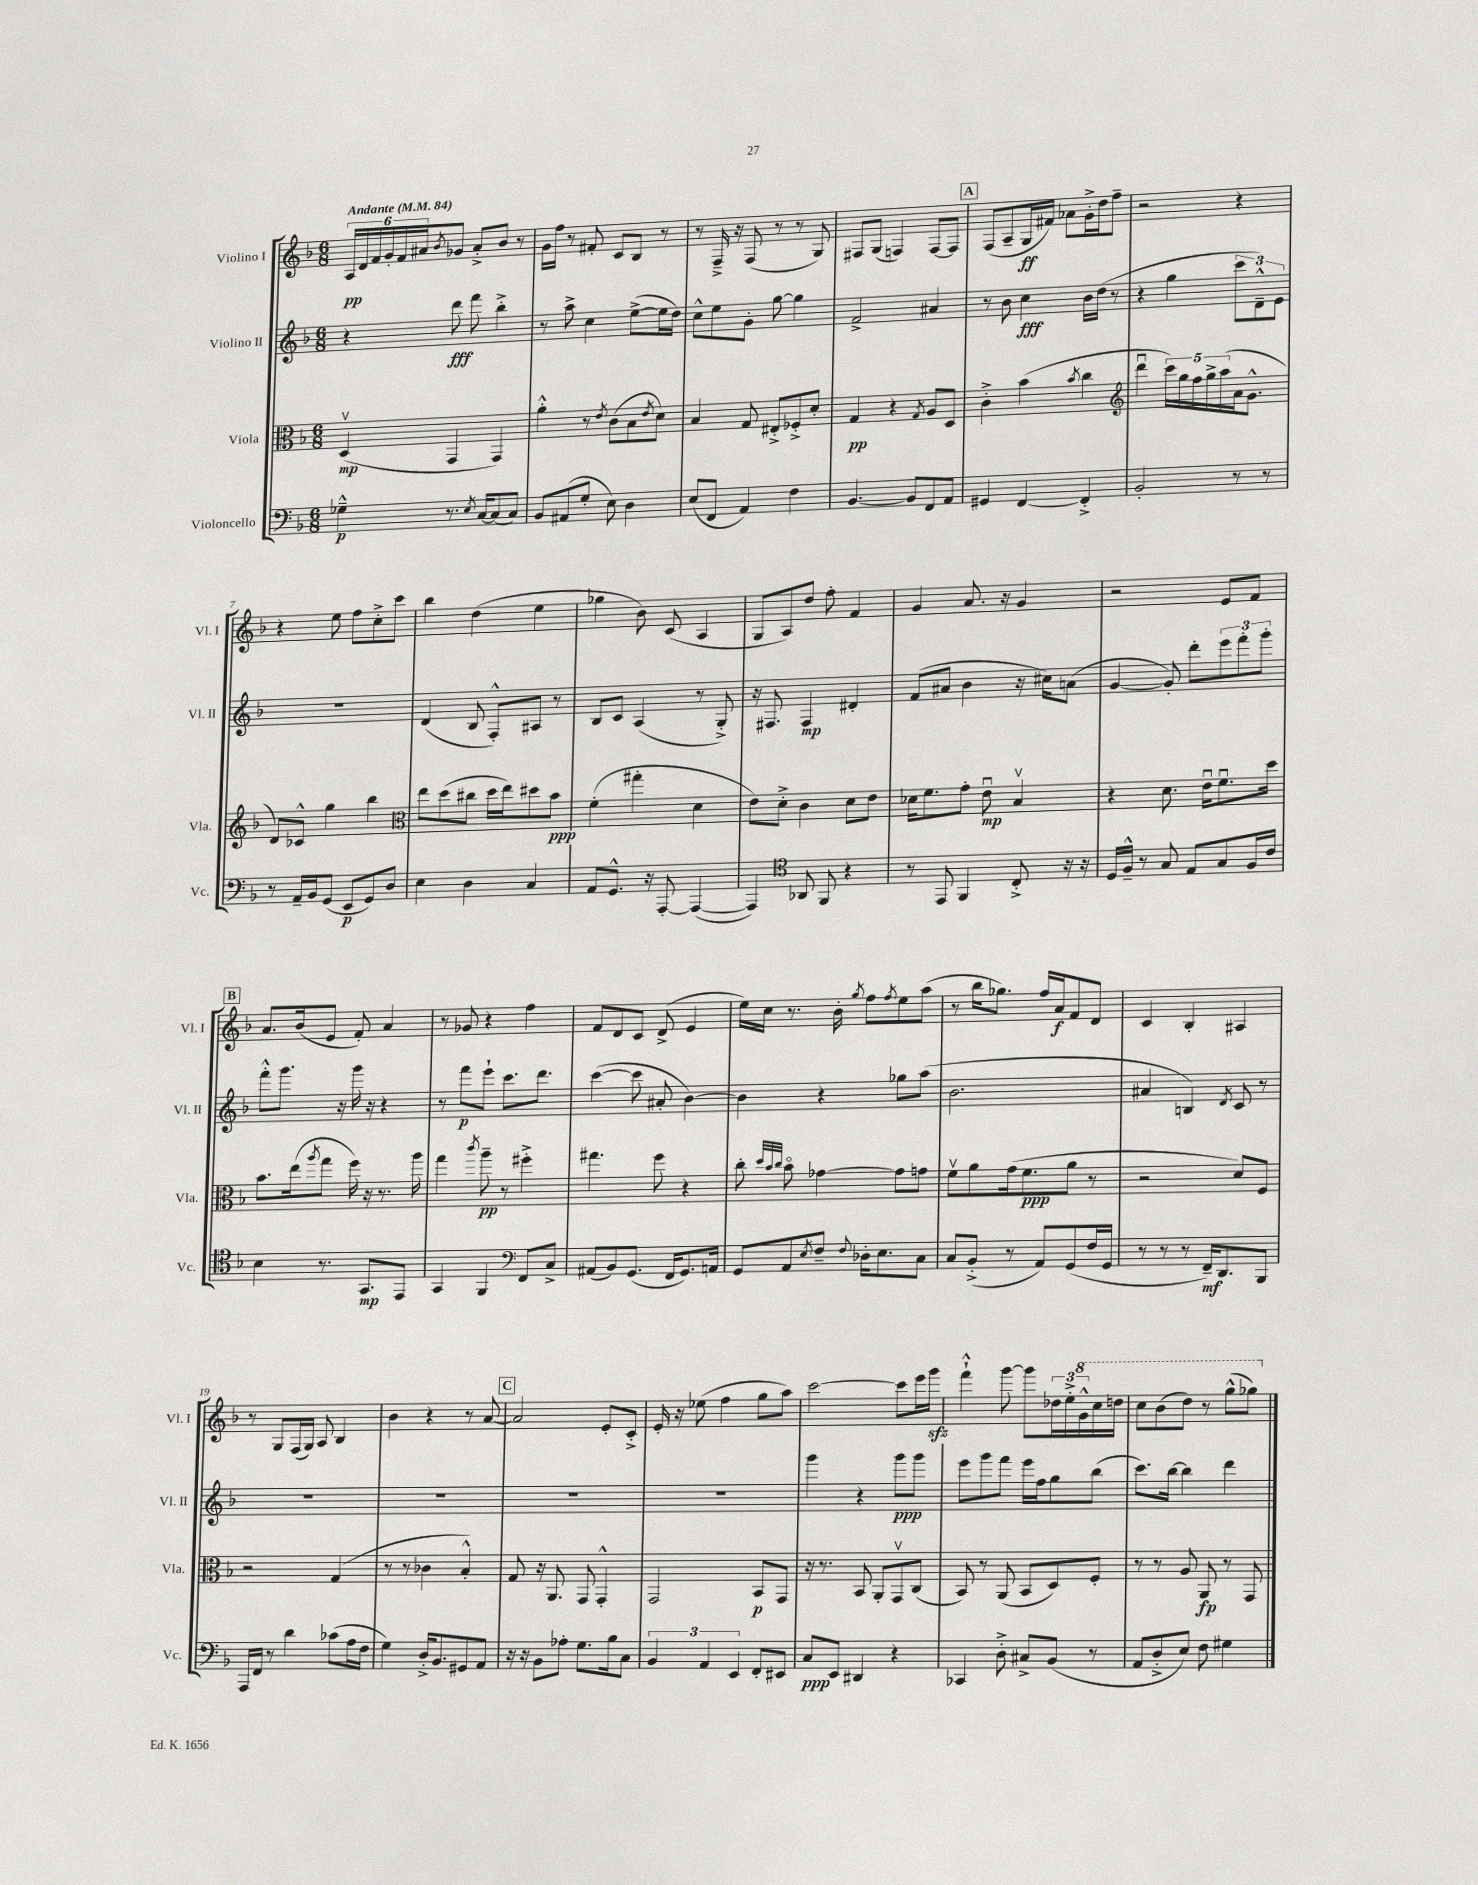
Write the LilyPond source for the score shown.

<<
\new StaffGroup <<
\new Staff = "s0" \with { instrumentName = "Violino I" shortInstrumentName = "Vl. I" } {
    \clef treble \key f \major \numericTimeSignature \time 6/8 \tempo "Andante" 4 = 84
    \tuplet 6/4 { a16\pp d'16 f'16 g'16-. f'16 ais'16 } \acciaccatura { bes'8 } ges'8 ais'8-.-> bes'8 r8 |
    g'16 f''16 r8 fis'8-. c'8 bes8 r8 |
    r8 f16---> r16 f8( r8 r8 g8) |
    fis8 g8( f4) f8~ f8 |
    \mark \markup { \box "A" } f8( a8-- g16\ff fis'16) aes'8 g'16-.-> d''16 f''8-- |
    r2 r4 |
    r4 e''8 f''8 c''8-.-> c'''8 |
    bes''4 d''4( e''4 |
    ges''4 bes'8) c'8( a4 |
    g8 a8) d''8 f''8-. f'4 |
    g'4 a'8. r16 g'4 |
    r2 e'8 f'8 |
    \mark \markup { \box "B" } a'8. bes'16( e'8 f'8-.) a'4 |
    r8 ges'8 r4 f''4 |
    f'8 d'8 c'8 d'8->( e'4 |
    e''16) c''16 r8. bes'16-. \acciaccatura { g''8 } f''8 \acciaccatura { f''8 } e''8 a''8( |
    r8 bes''16 ges''8.) f''16 a'16\f f'8 d'8 |
    c'4 bes4-. ais4 |
    r8 g8 f16( g16) a8 bes4 |
    bes'4 r4 r8 a'8~ |
    \mark \markup { \box "C" } a'2 e'8-. c'8-.-> |
    e'16-. r16 ees''8( f''4 g''8 a''8) |
    c'''2~ c'''8 e'''16 g'''16\sfz |
    f'''4-!-^ g'''8~ g'''8 \tuplet 3/2 { des''16 e''16-.-> \ottava #1 g''16-^ } c'''16 d'''!16 |
    c'''8 bes''8( d'''8) r8 g'''8-^( ges'''8) \ottava #0 \bar "|." |
}
\new Staff = "s1" \with { instrumentName = "Violino II" shortInstrumentName = "Vl. II" } {
    \clef treble \key f \major \numericTimeSignature \time 6/8
    r4 d'''8\fff f'''8 bes''4-.-> |
    r8 a''8-> c''4 e''8~->( e''16 d''16) |
    c''8-^ e''8 g'8-. g''8~ g''4 |
    f'2-> ais'4 |
    \mark \markup { \box "A" } r8 bes'8 c''4\fff bes'16 d''16( r8 |
    r4 g''4 \tuplet 3/2 { c'''8 d'8---^) e'8 } |
    R2. |
    d'4( bes8 f8-.-^) ais8 r8 |
    bes8 c'8 a4( r8 g8-.->) |
    r16 fis8. fis4\mp dis'4-. |
    f'8( ais'8 bes'4 r16 cis''16) a'8( |
    g'4~ g'8-.) d'''8-. \tuplet 3/2 { e'''8 f'''8-. g'''8-. } |
    \mark \markup { \box "B" } f'''8-.-^ g'''8. r16 g'''16 r16 r4 |
    r8 f'''8\p e'''8-! c'''8. d'''8. |
    c'''4~( c'''8 ais'8-. bes'4~) |
    bes'4 r4 ges''8 a''8( |
    bes'2. |
    ais'4 b4) \acciaccatura { d'8 } c'8 r8 |
    R2. |
    R2. |
    \mark \markup { \box "C" } R2. |
    R2. |
    g'''4 r4 g'''8\ppp g'''8 |
    e'''8 g'''8 f'''8 e'''16 f''16 g''8 bes''8( |
    c'''8.) bes''16~ bes''4 d'''4 \bar "|." |
}
\new Staff = "s2" \with { instrumentName = "Viola" shortInstrumentName = "Vla." } {
    \clef alto \key f \major \numericTimeSignature \time 6/8
    d4\upbow\mp( g,4 g,4) |
    a'4-.-^ r8 \acciaccatura { e'8 } c'8( bes8 \acciaccatura { e'8 } d'8) |
    bes4 g8 eis8-.-> fes8-.-> d'8-. |
    g4\pp r4 \acciaccatura { g8 } a8 d8 |
    \mark \markup { \box "A" } c'4-.-> bes'4( \acciaccatura { bes'8 } c''4 |
    \clef treble d'''4\downbow \tuplet 5/4 { c'''16) g''16 f''16 g''16-> a''16( } a'16 g'8.-^ |
    d'8) ces'8-^ g''4 bes''4 |
    \clef alto e''8 d''8( cis''8 d''16 e''16) dis''8 bes'8\ppp |
    f'4-.( gis''4-. d'4 |
    e'8) d'8-.-> c'4 d'8 e'8 |
    des'16 f'8. g'8-. e'8\downbow\mp bes4\upbow |
    r4 d'8. e'16\downbow f'8.\downbow d''16 |
    \mark \markup { \box "B" } bes'8. e''16( \acciaccatura { a''8 } g''8 f''16) r16 r8. a''16 |
    g''4 \acciaccatura { c'''8 } a''8--\pp r8 fis''4-.-> |
    gis''4. f''8 r4 |
    c''8-. \grace { d''32 bes'32 c''32 } bes'8\flageolet ges'4~ ges'8 g'8 |
    f'8\upbow a'8 g'16( f'8.\ppp a'8 r8 |
    r2 d'8) f8 |
    r2 g4( |
    r8 r8 ces'4 bes4-.-^) |
    \mark \markup { \box "C" } g8 r16 a,8. g,8 g,4-.-^ |
    g,2 bes,8\p g,8 |
    r16 r8. bes,8 a,8-. g,8\upbow c8( |
    bes,8) r8 a,8( bes,8 d8) f8-. |
    r8 r8 a8 a,8\fp r8 g,8 \bar "|." |
}
\new Staff = "s3" \with { instrumentName = "Violoncello" shortInstrumentName = "Vc." } {
    \clef bass \key f \major \numericTimeSignature \time 6/8
    ges4---^\p r8. \acciaccatura { e8 } c16~ c8( c8) |
    bes,8 ais,8( g8-. e8) d4 |
    e8( f,8 a,4) f4 |
    bes,4.~ bes,8 f,8 a,8 |
    \mark \markup { \box "A" } gis,4 f,4~ f,4-.-> |
    bes,2-. r8 r8 |
    r8 a,16-- bes,16 g,8( e,8\p g,8) d8 |
    e4 d4 c4 |
    a,8 g,8.-^ r16 a,,8~-. a,,4~( |
    a,,4) \clef tenor aes,8 f,8 r4 |
    r8 e,8 f,4 c8-.-> r16 r16 |
    d16 f16---^ r8 g8 e8 g8 f16 c'16 |
    \mark \markup { \box "B" } bes4 r8. g,8.\mp e,8 |
    g,4 f,4 \clef bass f,8 c8-> |
    ais,8( bes,8) g,8.( f,16 g,8.) a,16 |
    g,8 a,8 \acciaccatura { e8 } f8-- \appoggiatura { f8 } des16-. e8. c8 |
    c8 bes,8-.->( r8 a,8) g,8( f16 g,16 |
    r8 r8 r8 f,16--\mf) d,8. bes,,8 |
    a,,16 f,16 r8 d'4 ces'8( a16 f16 |
    g4) d16-.-> bes,8. gis,8 a,8 |
    \mark \markup { \box "C" } r16 r16 bes,8 aes8-. g8. bes16 c8 |
    \tuplet 3/2 { bes,4 a,4 e,4 } f,8-. eis,8 |
    c8\ppp e,8 dis,4 r4 |
    ces,4 d8-.-> cis8-> bes,8( r8 |
    a,8 d8-.-> e8) f8 gis4 \bar "|." |
}
>>
>>
